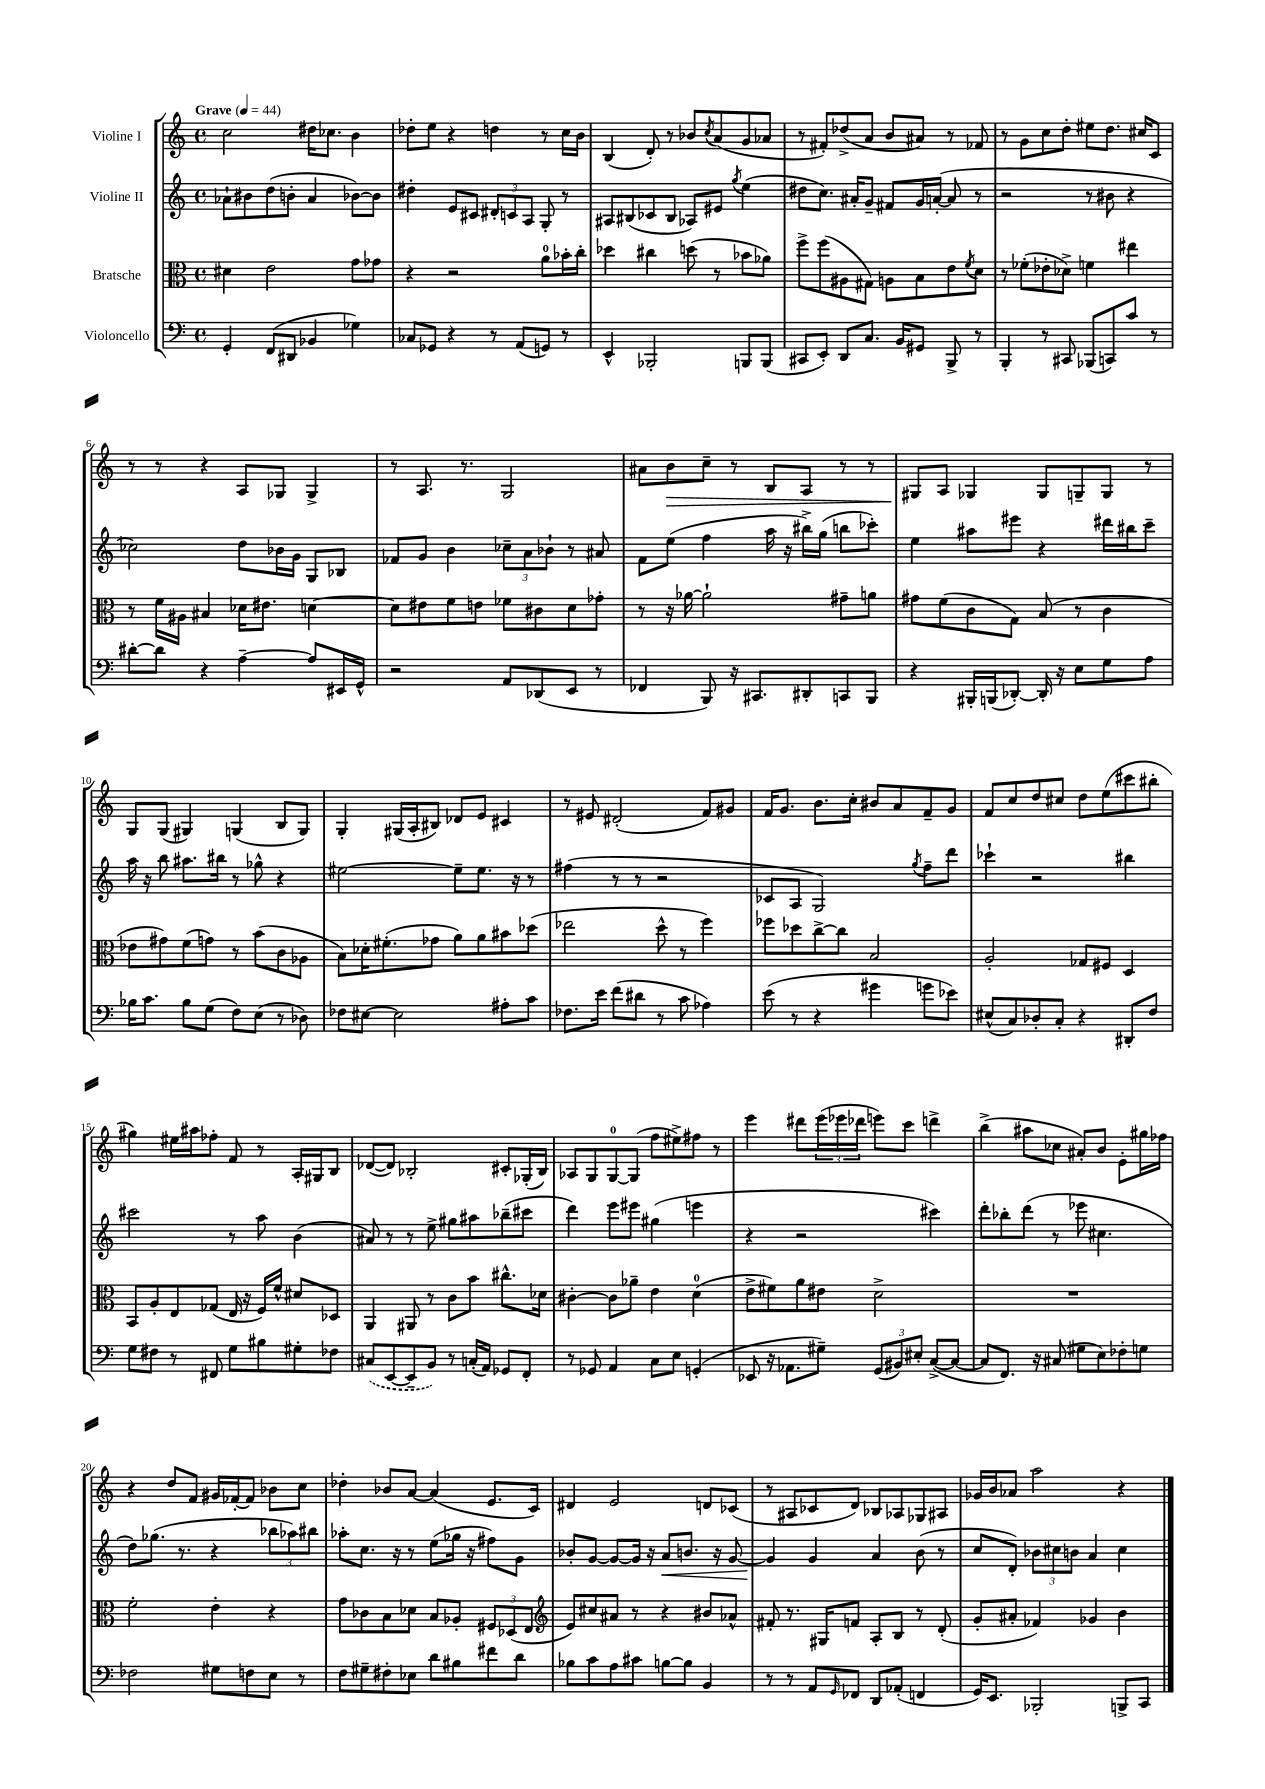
<<
\new StaffGroup <<
\new Staff = "s0" \with { instrumentName = "Violine I" } {
    \clef treble \key c \major \defaultTimeSignature \time 4/4 \tempo "Grave" 4 = 44
    c''2 dis''16 ces''8. b'4 |
    des''8-. e''8 r4 d''4 r8 c''16 b'16 |
    b4( d'8-.) r8 bes'8 \acciaccatura { c''8 } a'8( g'8 aes'8 |
    r8 fis'8-.) des''8->( a'8 b'8 ais'8) r8 fes'8 |
    r8 g'8 c''8 d''8-. eis''8 d''8. cis''16 c'8 |
    r8 r8 r4 a8 ges8 ges4-> |
    r8 a8. r8. g2 |
    ais'8 b'8\> c''8-- r8 b8 a8 r8 r8 |
    gis8\! a8 ges4 ges8 g8-- g8 r8 |
    g8 g8( gis4) g4( b8 g8) |
    g4-. gis16( a16-. bis8) des'8 e'8 cis'4 |
    r8 eis'8 dis'2-.( f'8) gis'8 |
    f'16 g'8. b'8. c''16-. bis'8 a'8 f'8-- g'8 |
    f'8 c''8 d''8 cis''8 d''8 e''8( cis'''8 bis''8-. |
    gis''4) eis''16 ais''16 fes''8-. f'8 r8 a16-. gis16 b8 |
    des'8~( des'8) bes2-. cis'8-. ges16-.( bes16) |
    aes8 g8 g8-0~ g8( f''8 eis''8->) fis''8 r8 |
    e'''4 dis'''8 \tuplet 3/2 { e'''16( ees'''16 des'''16 } e'''8) c'''8 d'''4-> |
    b''4->( ais''8 ces''8 ais'8-.) b'8 e'8-. gis''16 fes''16 |
    r4 d''8 f'8 gis'16 fes'16~-. fes'8 bes'8 c''8 |
    des''4-. bes'8 a'8~ a'4( e'8. c'16) |
    dis'4 e'2 d'8 ces'8( |
    r8 ais8 ces'8 d'8) bes8 aes8 ges8 ais8 |
    ges'16 b'16 aes'8 a''2 r4 \bar "|." |
}
\new Staff = "s1" \with { instrumentName = "Violine II" } {
    \clef treble \key c \major \defaultTimeSignature \time 4/4
    aes'8-! bis'8 d''8( b'8-. aes'4 bes'8~) bes'8 |
    dis''4-. e'8 cis'8 \tuplet 3/2 { dis'8-. c'8 a8 } g8-. r8 |
    ais8 bis8( ces'8 bis8 aes8) eis'8 \acciaccatura { g''8 } e''4( |
    dis''8 c''8.) ais'16-. g'8-- fis'8 g'16 a'16~-.( a'8 r8 |
    r2 r8 bis'8 r4 |
    ces''2) d''8 bes'16 g'16 g8 bes8 |
    fes'8 g'8 b'4 \tuplet 3/2 { ces''8-- a'8 bes'8-! } r8 ais'8 |
    f'8 e''8( f''4 a''16 r16 bis''16->) g''16( b''8 ces'''8-.) |
    e''4 ais''8 eis'''8 r4 dis'''16 bis''16 c'''8-- |
    a''16 r16 b''8 ais''8. bis''16 r8 ges''8-^ r4 |
    eis''2~ eis''8-- eis''8. r16 r8 |
    fis''4( r8 r8 r2 |
    ces'8 a8 g2) \acciaccatura { g''8 } f''8-- d'''8 |
    ces'''4-! r2 bis''4 |
    cis'''2 r8 a''8 b'4( |
    ais'8) r8 r8 e''8-> gis''8 ais''8 bes''8--( cis'''8 |
    d'''4) e'''8 eis'''8 gis''4( e'''4 |
    r4 r2 cis'''4) |
    d'''8-. bes''8-. d'''8( r8 ees'''8 cis''4. |
    d''8) ges''8.( r8. r4 \tuplet 3/2 { bes''8 aes''8) bis''8 } |
    aes''8-. c''8. r16 r8 e''8( ges''16 r16 fis''8) g'8 |
    bes'8-. g'8~ g'8~ g'16 r16 a'8\< b'8. r16 g'8~ |
    g'4\! g'4 a'4 b'8( r8 |
    c''8 d'8-.) \tuplet 3/2 { bes'8 cis''8 b'8 } a'4 cis''4 \bar "|." |
}
\new Staff = "s2" \with { instrumentName = "Bratsche" } {
    \clef alto \key c \major \defaultTimeSignature \time 4/4
    dis'4 e'2 g'8 ges'8 |
    r4 r2 a'8-0 bes'16-. c''16-. |
    des''4 cis''4 d''8( r8 bes'8 aes'8) |
    f''8-> f''8( ais8 gis8) a8 b8 e'8 \acciaccatura { f'8 } d'8 |
    r8 fes'8-.( ees'8-. des'8->) f'4 eis''4 |
    r8 f'16 ais16 bis4 des'16 eis'8. d'4~ |
    d'8 eis'8 f'8 e'8 fes'8 cis'8 d'8 ges'8-. |
    r8 r16 aes'16~ aes'2-! gis'8-- a'8 |
    gis'8 f'8( c'8 g8) b8( r8 c'4 |
    ees'8 gis'8) f'8( g'8) r8 b'8( c'8 aes8 |
    b8) des'16-. fis'8.-.( ges'8 a'8) a'8 bis'8 des''8( |
    ees''2 d''8-^ r8 f''4) |
    fes''8 des''8 c''8~-> c''8 b2 |
    a2-. ges8 fis8 d4 |
    b,8 a8-. e8 ges8( e16 r16 f16) f'16-^ dis'8 des8 |
    a,4 ais,8 r8 c'8 b'8 cis''8.-^ des'16 |
    cis'4~-. cis'8 aes'8-- e'4 d'4-0( |
    e'8-> fis'8) a'8 eis'8 d'2-> |
    R1 |
    f'2-. e'4-. r4 |
    g'8 ces'8 b8 des'8 b8 aes8-. \tuplet 3/2 { fis8 des8( e8 } |
    \clef treble e'8) cis''8 ais'8 r8 r4 bis'8 aes'8-^ |
    fis'8-. r8. gis16 f'8 a8-. b8 r8 d'8-.( |
    g'8-. ais'8-. fes'4) ges'4 b'4 \bar "|." |
}
\new Staff = "s3" \with { instrumentName = "Violoncello" } {
    \clef bass \key c \major \defaultTimeSignature \time 4/4
    g,4-. f,8( dis,8 bes,4 ges4) |
    ces8 ges,8 r4 r8 a,8( g,8) r8 |
    e,4-^ bes,,2-. b,,8 b,,8( |
    cis,8 e,8-.) d,8 c8. b,16 gis,8 b,,8-> r8 |
    b,,4-. r8 cis,8 bes,,8( c,8) c'8 r8 |
    dis'8~-. dis'8 r4 a4~-- a8 eis,16 g,16-^ |
    r2 a,8 des,8( e,8 r8 |
    fes,4 b,,8) r16 cis,8. dis,8-. c,8 b,,8 |
    r4 bis,,16-. b,,16( des,8~-.) des,16-. r16 e8 g8 a8 |
    bes16 c'8. bes8 g8( f8) e8( r8 des8) |
    fes8 eis8~ eis2 ais8-. c'8 |
    fes8. e'16 f'8( dis'8 r8 c'8 aes4) |
    e'8( r8 r4 gis'4 g'8 ees'8) |
    eis8-^( c8) des8-. c8-. r4 dis,8-. f8 |
    g8 fis8 r8 fis,8 g8 bis8 gis8-. fes8 |
    \once \slurDashed cis8( e,8~ e,8-- b,8) r8 c16-.( a,16) ges,8 f,8-. |
    r8 ges,8 a,4 c8 e8 g,4-.( |
    ees,8 r16 aes,8. gis8--) \tuplet 3/2 { g,8( bis,8) eis8-. } c8~->( c8~ |
    c8 f,8.) r16 cis8( gis8 e8) fes8-. g8 |
    fes2 gis8 f8 e8 r8 |
    f8 gis8-- fis8-. ees8 d'8 bis8 fis'8 d'8 |
    bes8 c'8 a8 cis'8 b8~ b8 b,4 |
    r8 r8 a,8 \grace { g,16 } fes,8 d,8 aes,8-.( f,4 |
    g,16) e,8. bes,,2-. b,,8-> c,8 \bar "|." |
}
>>
>>
